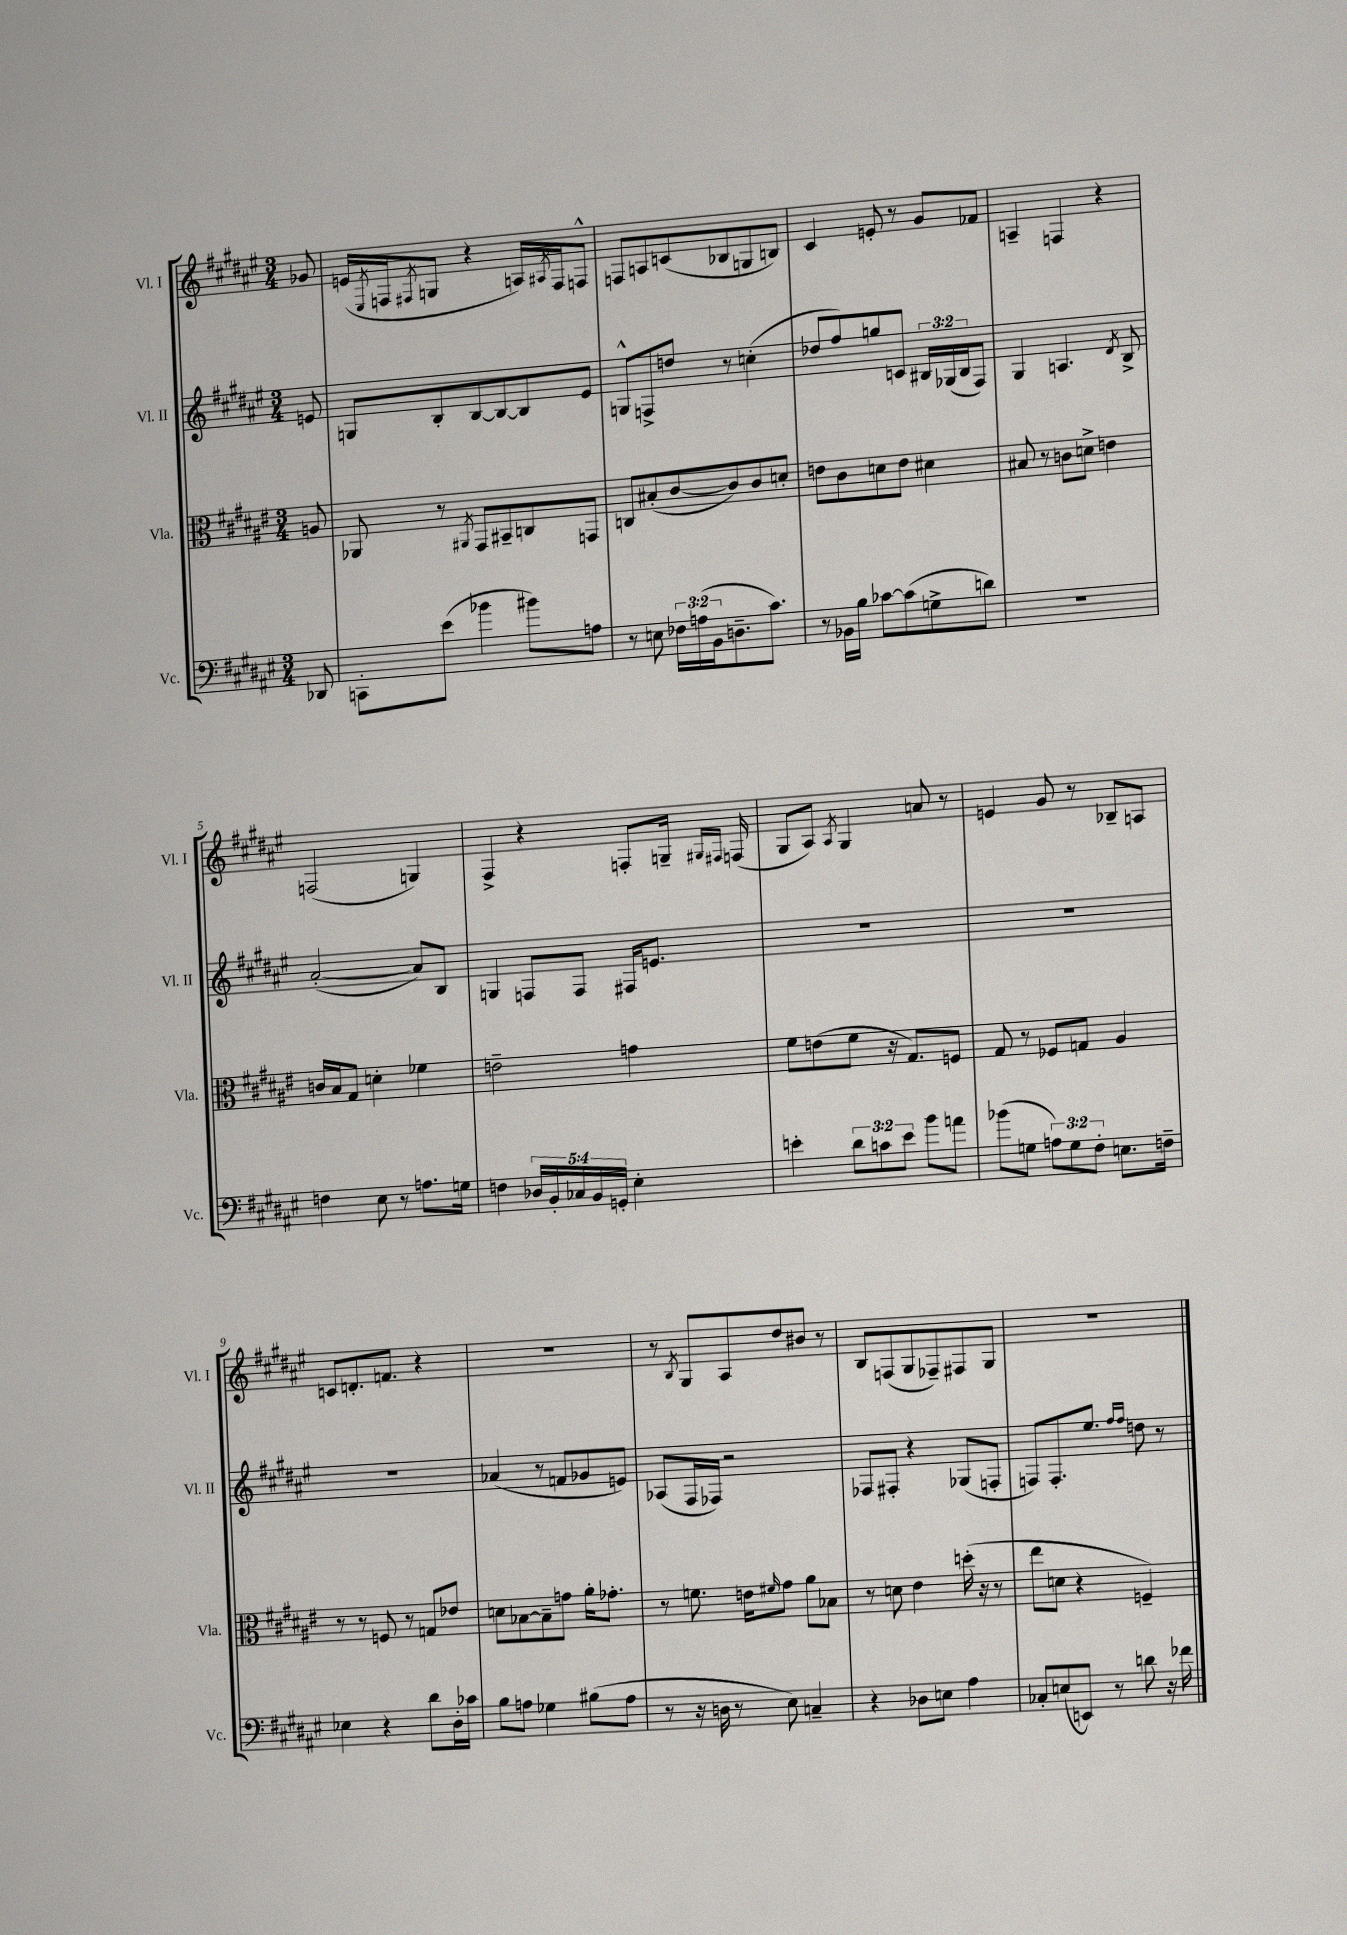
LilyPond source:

<<
\new StaffGroup <<
\new Staff = "s0" \with { instrumentName = "Vl. I" shortInstrumentName = "Vl. I" } {
    \clef treble \key fis \major \numericTimeSignature \time 3/4 \partial 8
    ges'8 |
    e'16( \acciaccatura { eis8 } f16 \acciaccatura { fis8 } g8 r4 a16) \acciaccatura { ais8 } fis16 f8-^ |
    f8 a8 c'8( bes8 g8 b8) |
    cis'4 e'8-. r8 gis'8 fes'8 |
    a4-- f4 r4 |
    f2( g4) |
    fis4-> r4 f8-. g16-- \grace { gis16 fis16 } f16( |
    gis8 ais8) \acciaccatura { ais8 } gis4 a'8 r8 |
    e'4 gis'8 r8 bes8-- a8 |
    c'8 d'8.-. f'8. r4 |
    R2. |
    r8 \acciaccatura { b8 } gis8 ais8 dis''8 bis'8 r8 |
    b8 f8( gis8 fes8--) fis8 gis8 |
    R2. \bar "|." |
}
\new Staff = "s1" \with { instrumentName = "Vl. II" shortInstrumentName = "Vl. II" } {
    \clef treble \key fis \major \numericTimeSignature \time 3/4 \override Staff.TupletNumber.text = #tuplet-number::calc-fraction-text \partial 8
    e'8 |
    g8 b8-. b8~ b8~ b8 eis'8 |
    g8-^ f8-> d''8 r8 c''4-.( |
    des''8 fis''8) g''8 c'8 \tuplet 3/2 { bis16 ges16( bis16 } fis8) |
    gis4 a4. \acciaccatura { dis'8 } b8-> |
    ais'2~-.( ais'8) b8 |
    g4 f8 f8 fis16 e'8. |
    R2. |
    R2. |
    R2. |
    aes'4( r8 f'8 ges'8 e'8) |
    aes8( fis16 fes16) r2 |
    fes8 fis8-. r4 ges8( f8-. |
    f8) f8.-. eis''8. \grace { fis''16 fis''16 } d''8 r8 \bar "|." |
}
\new Staff = "s2" \with { instrumentName = "Vla." shortInstrumentName = "Vla." } {
    \clef alto \key fis \major \numericTimeSignature \time 3/4 \partial 8
    a8 |
    aes,8 r8 \acciaccatura { ais,8 } gis,8 bis,8-- c8 g,8 |
    c8 bis8-.( cis'8~ cis'8) cis'8 d'8-. |
    e'8 cis'8 d'8 e'8 dis'4 |
    bis8 r8 c'8 d'8-> e'4 |
    c'16 b16 gis8 d'4-. fes'4 |
    e'2-- g'4 |
    fis'8 e'8( fis'8 r16 gis8.) f8 |
    gis8 r8 fes8 g8 ais4 |
    r8 r8 f8 r8 g8 ees'8 |
    d'8 bes8~ bes8-- g'8 ais'16-. ges'8.-. |
    r8 f'8. e'16 \grace { fis'16 } gis'8 ais'8 bes8 |
    r8 d'8 eis'4 d''16-.( r16 r8 |
    eis''8 d'8 r4 f4--) \bar "|." |
}
\new Staff = "s3" \with { instrumentName = "Vc." shortInstrumentName = "Vc." } {
    \clef bass \key fis \major \numericTimeSignature \time 3/4 \override Staff.TupletNumber.text = #tuplet-number::calc-fraction-text \partial 8
    des,8 |
    c,8-. eis'8( bes'4 bis'8) a8 |
    r8 e8 \tuplet 3/2 { fes16 a16( b,16 } d8.-- cis'8.) |
    r8 bes,16 b16 ces'8~ ces'8( g8-> d'8) |
    R2. |
    f4 eis8 r8 a8. g16 |
    f4 \tuplet 5/4 { des16 b,16-. ces16 b,16 g,16-. } eis4-. |
    e'4-. \tuplet 3/2 { dis'8 c'8 e'8 } b'8 a'8 |
    bes'8( g8 \tuplet 3/2 { a8) g8 fis8-. } e8. f16-- |
    ees4 r4 dis'8 dis16-. ces'16 |
    b8 a8 ges4 bis8( a8 |
    r8 r16 d16 r8 eis8) c4-- |
    r4 des8 e8 ais4 |
    ces8-. e8( e,8) r8 d'8 r16 fes'16 \bar "|." |
}
>>
>>
